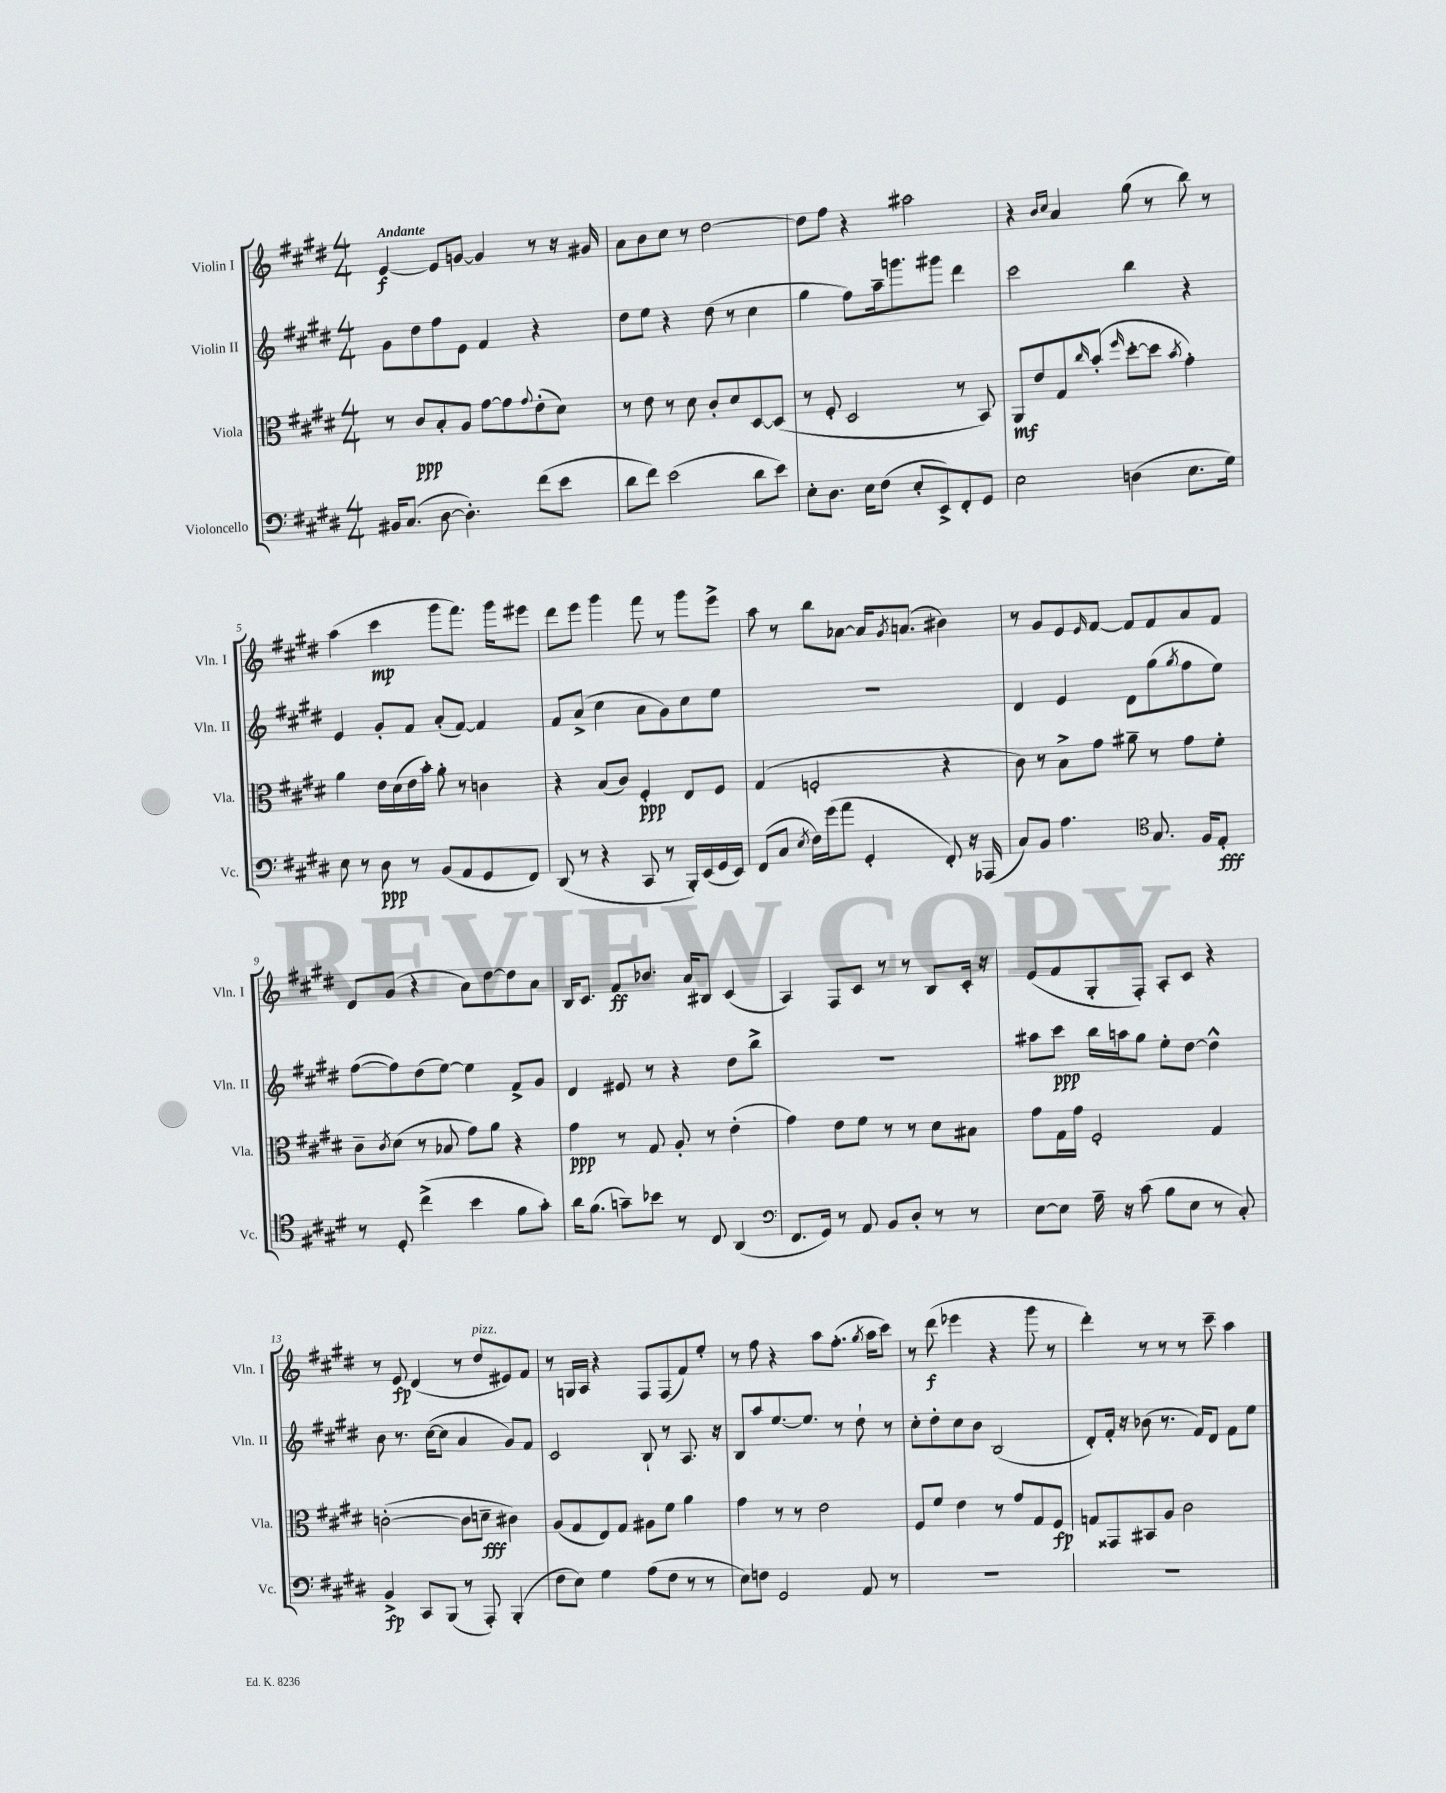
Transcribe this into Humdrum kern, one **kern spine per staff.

**kern	**dynam	**kern	**dynam	**kern	**dynam	**kern	**dynam
*part4	*part4	*part3	*part3	*part2	*part2	*part1	*part1
*staff4	*staff4	*staff3	*staff3	*staff2	*staff2	*staff1	*staff1
*I"Violoncello	*	*I"Viola	*	*I"Violin II	*	*I"Violin I	*
*I'Vc.	*	*I'Vla.	*	*I'Vln. II	*	*I'Vln. I	*
*clefF4	*	*clefC3	*	*clefG2	*	*clefG2	*
*k[f#c#g#d#]	*	*k[f#c#g#d#]	*	*k[f#c#g#d#]	*	*k[f#c#g#d#]	*
*M4/4	*	*M4/4	*	*M4/4	*	*M4/4	*
=1	=1	=1	=1	=1	=1	=1	=1
!	!	!	!	!	!	!LO:TX:a:B:t=Andante	!
16BB#X/KL	.	8r	.	8g#\L	.	[4e/	f
(8.C#/J	.	.	.	.	.	.	.
.	.	8c#/L	ppp	8dd#\	.	.	.
[8D#\	.	8B'/	.	8ff#\	.	8e/L]	.
4.D#'\])	.	8A/J	.	8e\J	.	[8gn/J	.
.	.	[8g#\L	.	4f#/	.	4g/]	.
.	.	8g#\]	.	.	.	.	.
.	.	8qqg#/	.	.	.	.	.
(8f#\L	.	(8e'\	.	4r	.	8r	.
8e\J	.	8d#\J)	.	.	.	16r	.
.	.	.	.	.	.	16g#X/	.
=2	=2	=2	=2	=2	=2	=2	=2
8d#\L	.	8r	.	8dd#\L	.	8a\L	.
8f#\J)	.	8e\	.	8ee\J	.	8b\	.
(2e\	.	8r	.	4r	.	8cc#\J	.
.	.	8d#\	.	.	.	8r	.
.	.	8c#'/L	.	(8dd#\	.	[2dd#\	.
.	.	8d#/	.	8r	.	.	.
8d#\L	.	[8D#/	.	4cc#\	.	.	.
8e\J)	.	(8D#/J]	.	.	.	.	.
=3	=3	=3	=3	=3	=3	=3	=3
8E'\L	.	8r	.	4gg#\	.	8dd#\L]	.
8.D#\J	.	8F#'/	.	.	.	8ff#\J	.
.	.	2D#/	.	8ff#\L)	.	4r	.
16E\KL	.	.	.	.	.	.	.
(8F#\J	.	.	.	16aa~\k	.	.	.
.	.	.	.	8.gggn\	.	.	.
8E'/L	.	.	.	.	.	2aa#X\	.
8EE^/)	.	.	.	8ggg#X\J	.	.	.
8FF#'/	.	8r	.	4ddd#\	.	.	.
8GG#/J	.	8BB/)	.	.	.	.	.
=4	=4	=4	=4	=4	=4	=4	=4
2E\	.	8AA/L	mf	2ccc#\	.	4r	.
.	.	8e/	.	.	.	.	.
.	.	.	.	.	.	16qqb/LL	.
.	.	.	.	.	.	16qqcc#/JJ	.
.	.	8G#/	.	.	.	4a/	.
.	.	16qqcc#/	.	.	.	.	.
.	.	(8b'/J	.	.	.	.	.
.	.	16qqff#/	.	.	.	.	.
(4Dn\	.	[8dd#'\L	.	4bb\	.	(8gg#\	.
.	.	8dd#\J]	.	.	.	8r	.
.	.	8qb/	.	.	.	.	.
8.E\L	.	4g#'\)	.	4r	.	8bb\)	.
.	.	.	.	.	.	8r	.
16G#\Jk)	.	.	.	.	.	.	.
!!LO:LB:g=z
=5	=5	=5	=5	=5	=5	=5	=5
8E\	.	4a\	.	4e/	.	(4aa\	.
8r	.	.	.	.	.	.	.
8D#\	ppp	16e\LL	.	8g#'/L	.	4ccc#\	mp
.	.	(16d#\	.	.	.	.	.
8r	.	16e\	.	8f#/J	.	.	.
.	.	16b'\JJ)	.	.	.	.	.
(8BB/L	.	8a'\	.	(8a'/L	.	8ggg#\L	.
8AA/	.	8r	.	[8f#/J)	.	8.fff#\J)	.
8GG#/	.	4cn\	.	4f#/]	.	.	.
.	.	.	.	.	.	16ggg#\KL	.
8FF#/J)	.	.	.	.	.	8eee#X\J	.
=6	=6	=6	=6	=6	=6	=6	=6
(8DD#/	.	4r	.	8f#/L	.	8ddd#\L	.
8r	.	.	.	(8a^/J	.	8eee\J	.
4r	.	(8B/L	.	4cc#\	.	4ggg#\	.
.	.	8c#/J)	.	.	.	.	.
8CC#/	.	4F#'/	ppp	8a\L	.	8fff#\	.
8r	.	.	.	8g#\)	.	8r	.
16BBB'/LL)	.	8E/L	.	8cc#\	.	8ggg#\L	.
(16EE/	.	.	.	.	.	.	.
16GG#/	.	8F#/J	.	8ee\J	.	8eee^\J	.
16EE/JJ)	.	.	.	.	.	.	.
=7	=7	=7	=7	=7	=7	=7	=7
(8FF#/L	.	(4G#/	.	1r	.	8aa\	.
8C#/J	.	.	.	.	.	8r	.
8qE/	.	.	.	.	.	.	.
16F#\LL)	.	2Fn'/	.	.	.	8bb\L	.
(16g#\J	.	.	.	.	.	.	.
8a\J	.	.	.	.	.	[8a-X\J	.
4GG#'/	.	.	.	.	.	16a-/KL]	.
.	.	.	.	.	.	8qg#/	.
.	.	.	.	.	.	(8.an/J	.
8FF#'/)	.	4r	.	.	.	4b#X\)	.
16r	.	.	.	.	.	.	.
(16AAA-X/	.	.	.	.	.	.	.
=8	=8	=8	=8	=8	=8	=8	=8
8C#/L)	.	8c#\)	.	4d#/	.	8r	.
8BB/J	.	8r	.	.	.	8g#/L	.
4.A\	.	8B^\L	.	4e/	.	8e/	.
.	.	.	.	.	.	16qqe/	.
.	.	8g#\J	.	.	.	[8f#/J	.
.	.	8a#X~\	.	8d#\L	.	8f#/L]	.
*clefC4	*	*	*	*	*	*	*
8.G#/	.	8r	.	(8gg#\	.	8f#/	.
.	.	.	.	8qgg#/	.	.	.
.	.	8g#\L	.	8ff#\	.	8a/	.
16F#/KL	.	.	.	.	.	.	.
8E'/J	fff	8f#'\J	.	8ee\J)	.	8f#/J	.
!!LO:LB:g=z
=9	=9	=9	=9	=9	=9	=9	=9
8r	.	8c#~\L	.	([8ff#\L	.	8d#/L	.
.	.	8qc#/	.	.	.	.	.
8D#'/	.	(8d#\J	.	8ff#\])	.	(8g#/J	.
(4cc#^\	.	8r	.	(8dd#\	.	4r	.
.	.	8B-X/	.	[8ee\J)	.	.	.
4b\	.	8g#\L)	.	4ee\]	.	8a\L)	.
.	.	8a\J	.	.	.	[8dd#\	.
8f#\L	.	4r	.	8f#^/L	.	8dd#\]	.
8g#'\J)	.	.	.	8g#/J	.	8a\J	.
=10	=10	=10	=10	=10	=10	=10	=10
16a\KL	.	4g#\	ppp	4d#/	.	16B/KL	.
(8.f#\J	.	.	.	.	.	8.c#/J	.
8gn~\L)	.	8r	.	8e#X/	.	8f#/L	ff
8b-X\J	.	8G#/	.	8r	.	8.b-X/J	.
8r	.	8A'/	.	4r	.	.	.
.	.	.	.	.	.	16a/KL	.
8C#/	.	8r	.	.	.	8B#X/J	.
(4AA/	.	(4e'\	.	8dd#\L	.	(4c#/	.
.	.	.	.	8bb^\J	.	.	.
=11	=11	=11	=11	=11	=11	=11	=11
*clefF4	*	*	*	*	*	*	*
8.FF#/L	.	4g#\)	.	1r	.	4A/)	.
16GG#/Jk)	.	.	.	.	.	.	.
8r	.	8e\L	.	.	.	8F#/L	.
8AA/	.	8f#\J	.	.	.	8c#/J	.
8BB/L	.	8r	.	.	.	8r	.
8D#'/J	.	8r	.	.	.	8r	.
8r	.	8d#\L	.	.	.	8B/L	.
8r	.	8B#X\J	.	.	.	16c#'/Jk	.
.	.	.	.	.	.	16r	.
=12	=12	=12	=12	=12	=12	=12	=12
[8E\L	.	8g#\L	.	8aa#X\L	.	(8e/L	.
8E\J]	.	16G#\L	.	8ccc#\J	ppp	8f#/	.
.	.	16g#\JJ	.	.	.	.	.
16A~\	.	2F#'/	.	16bb\LL	.	8G#'/	.
16r	.	.	.	16aan\J	.	.	.
(8c#\	.	.	.	8gg#\J	.	8F#'/J)	.
8B\L	.	.	.	8ee'\L	.	8A'/L	.
8E\J	.	.	.	[8dd#\J	.	8c#/J	.
8r	.	4G#/	.	4dd#^^\]	.	4r	.
8C#'/)	.	.	.	.	.	.	.
!!LO:LB:g=z
=13	=13	=13	=13	=13	=13	=13	=13
4BB^/	fp	([2cn'\	.	8b\	.	8r	.
.	.	.	.	8.r	.	8e/	fp
8CC#/L	.	.	.	.	.	(4d#/	.
.	.	.	.	([16cc#\KL	.	.	.
(8BBB/J	.	.	.	8cc#\J]	.	.	.
8r	.	8c\L]	.	4a/	.	8r	.
!	!	!	!	!	!	!LO:TX:a:i:t=pizz.	!
8AAA'/)	.	8dn~\J	fff	.	.	8dd#/L	.
(4BBB'/	.	4c#X\)	.	8g#/L)	.	8e#X/)	.
.	.	.	.	8f#/J	.	8f#/J	.
=14	=14	=14	=14	=14	=14	=14	=14
8F#\L	.	(8A/L	.	2c#/	.	8r	.
8E\J)	.	8G#/	.	.	.	16Gn/LL	.
.	.	.	.	.	.	16A/JJ	.
4G#\	.	8E/)	.	.	.	4r	.
.	.	8G#/J	.	.	.	.	.
(8A\L	.	8A#X\L	.	8B`/	.	8F#/L	.
8F#\J	.	8f#\J	.	8r	.	(8F#/	.
8r	.	4a\	.	8.A/	.	8f#/)	.
8r	.	.	.	.	.	8ee'/J	.
.	.	.	.	16r	.	.	.
=15	=15	=15	=15	=15	=15	=15	=15
8E\L)	.	4g#\	.	8B/L	.	8r	.
8Fn\J	.	.	.	8aa/	.	8ff#\	.
2GG#/	.	8r	.	[8.ee/	.	4r	.
.	.	8r	.	.	.	.	.
.	.	.	.	8.ee/J]	.	.	.
.	.	2e\	.	.	.	8aa\L	.
.	.	.	.	8r	.	(8.ff#'\J	.
8AA/	.	.	.	8dd#`\	.	.	.
.	.	.	.	.	.	8qgg#/	.
.	.	.	.	.	.	16aa\KL	.
8r	.	.	.	8r	.	8ccc#\J)	.
=16	=16	=16	=16	=16	=16	=16	=16
1r	.	8F#/L	.	8cc#'\L	.	8r	.
.	.	8f#/J	.	8dd#'\	.	(8ddd#\	f
.	.	4e\	.	8cc#\	.	4eee-X\	.
.	.	.	.	8b\J	.	.	.
.	.	8r	.	(2B/	.	4r	.
.	.	8g#/L	.	.	.	.	.
.	.	8G#/	.	.	.	8ggg#\	.
.	.	8F#/J	fp	.	.	8r	.
=17	=17	=17	=17	=17	=17	=17	=17
1r	.	8Gn/L	.	8d#'/L)	.	4ddd#'\)	.
.	.	8GG##X/	.	16f#'/Jk	.	.	.
.	.	.	.	16r	.	.	.
.	.	8BB#X/	.	(8b-X\	.	8r	.
.	.	8A/J	.	8.r	.	8r	.
.	.	2c#\	.	.	.	8r	.
.	.	.	.	16f#/KL)	.	.	.
.	.	.	.	8d#/J	.	8ccc#~\	.
.	.	.	.	8f#\L	.	4aa\	.
.	.	.	.	8ee\J	.	.	.
==	==	==	==	==	==	==	==
*-	*-	*-	*-	*-	*-	*-	*-
